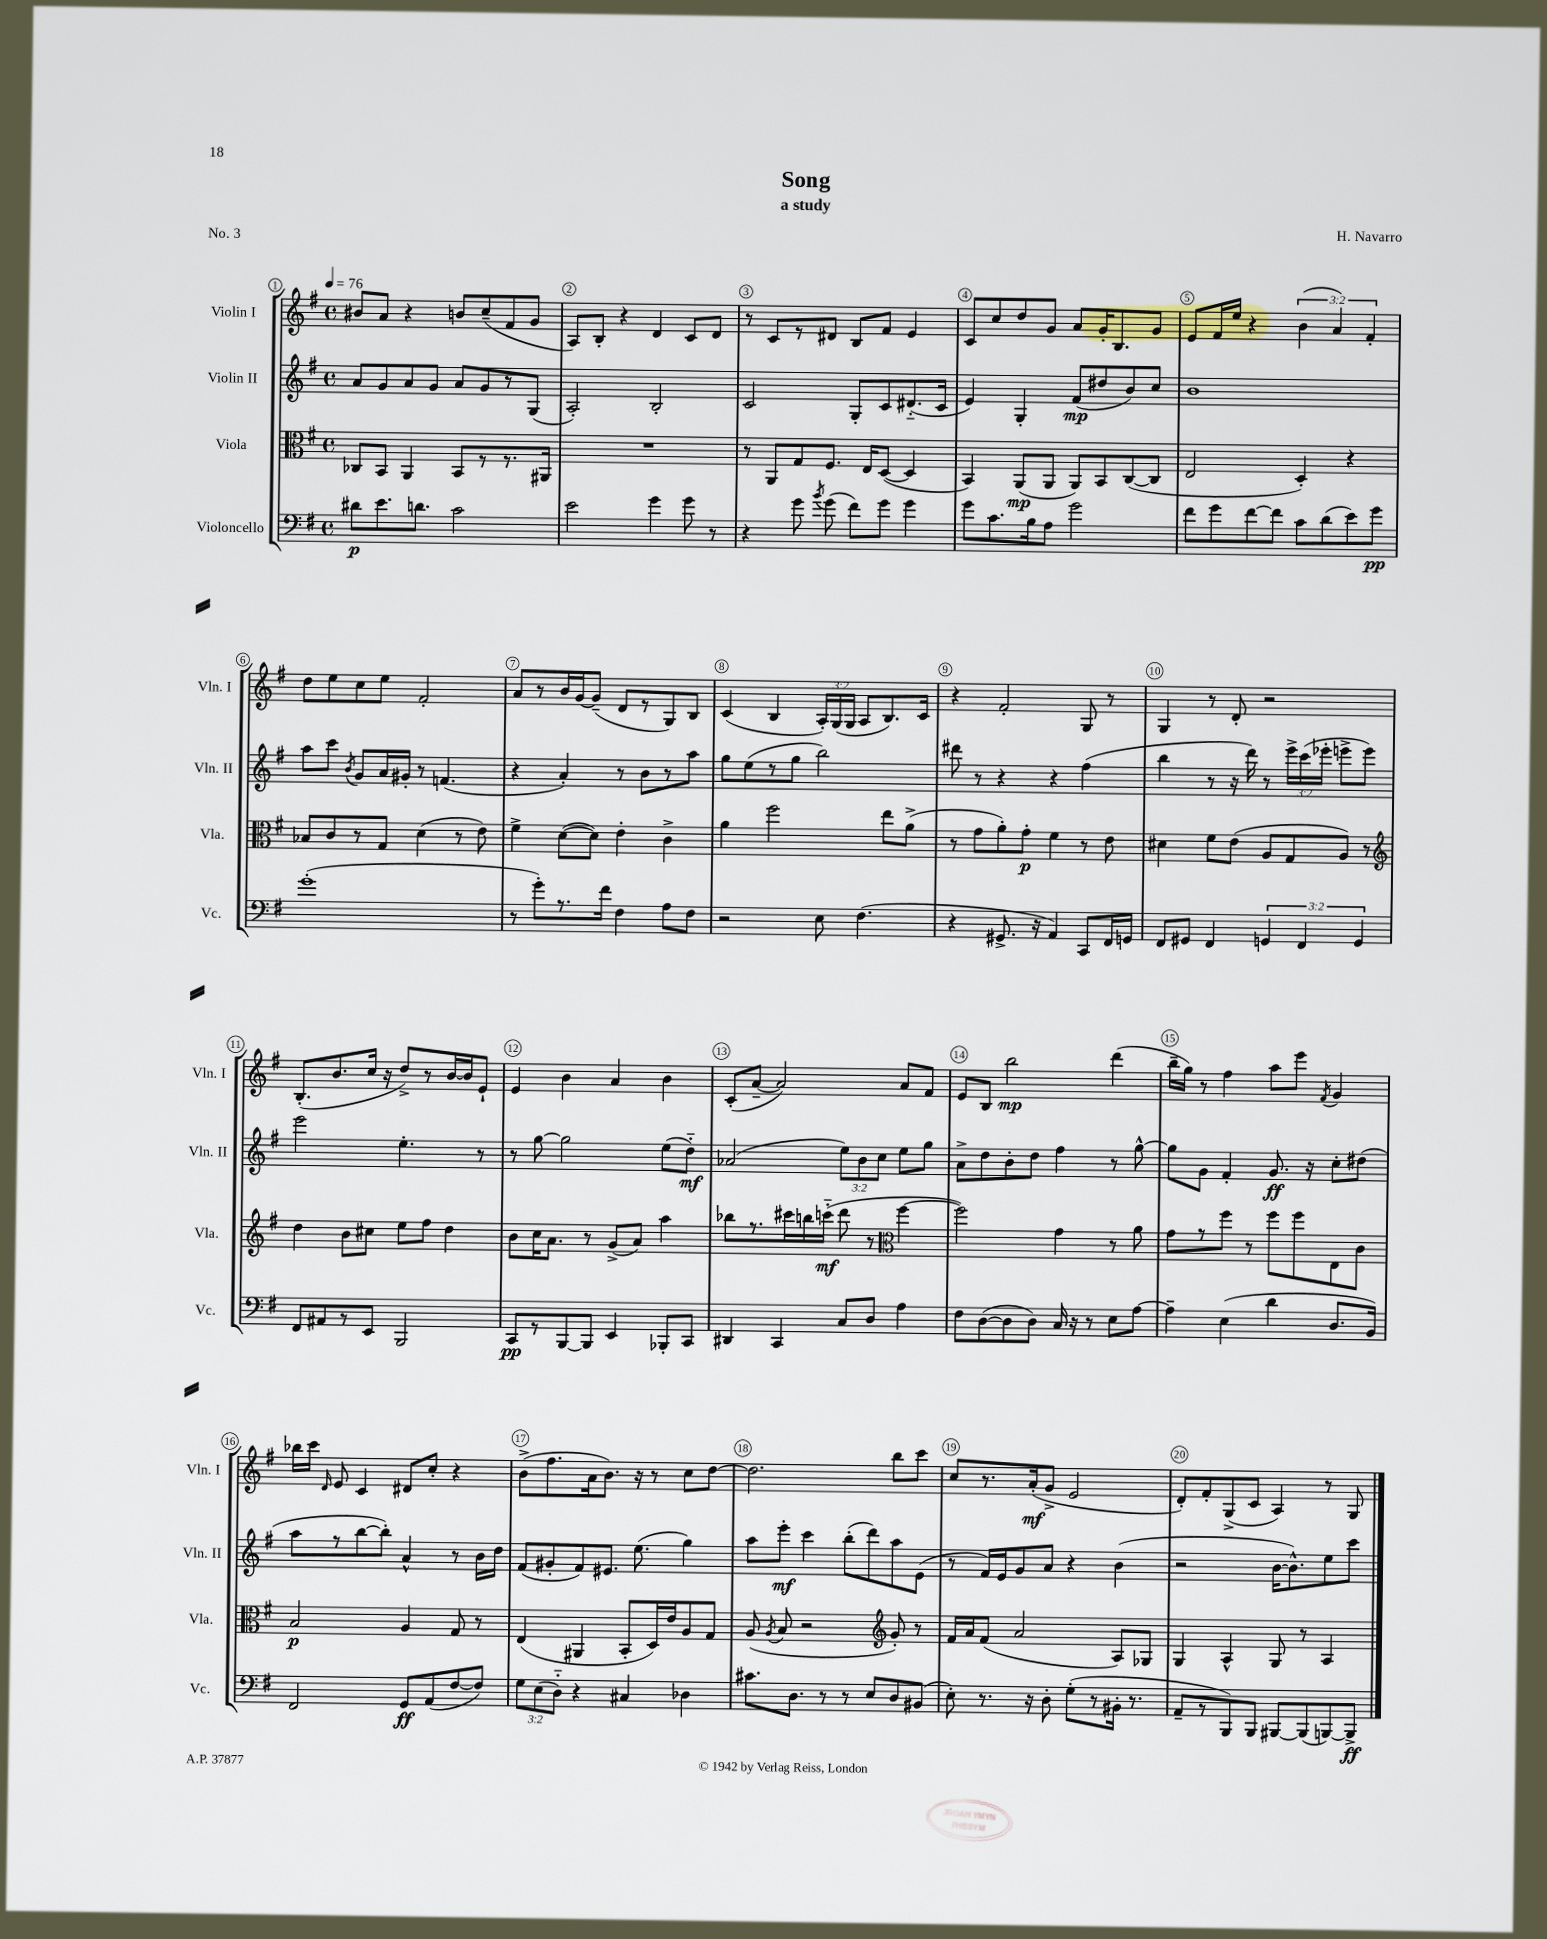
\header { title = "Song" composer = "H. Navarro" subtitle = "a study" piece = "No. 3" }
<<
\new StaffGroup <<
\new Staff = "s0" \with { instrumentName = "Violin I" shortInstrumentName = "Vln. I" } {
    \clef treble \key g \major \defaultTimeSignature \time 4/4 \override Staff.TupletNumber.text = #tuplet-number::calc-fraction-text \tempo 4 = 76
    \autoBeamOff bis'8[ a'8] r4 b'8[ c''8--( fis'8 g'8] |
    a8[) b8]-. r4 d'4 c'8[ d'8] |
    r8 c'8[ r8 dis'8] b8[ fis'8] e'4 |
    c'8[ c''8 d''8 g'8] a'8[ g'16-. b8. g'8] |
    e'8[ fis'16 e''16] r4 \tuplet 3/2 { b'4( a'4) fis'4-. } |
    d''8[ e''8 c''8 e''8] fis'2-. |
    a'8[ r8 b'16 g'16~ g'8]--( d'8[ r8 g8) b8] |
    c'4( b4 \tuplet 3/2 { a16[-.) g16( g16] } a8[ b8.) c'16] |
    r4 fis'2-. g8 r8 |
    g4 r8 d'8-. r2 |
    b8.[-.( b'8. c''16] r16 d''8[->) r8 b'16~ b'16 e'8]-! |
    e'4 b'4 a'4 b'4 |
    c'8[-.( a'8]~-- a'2) a'8[ fis'8] |
    e'8[ b8] b''2\mp d'''4( |
    b''16[-- g''16]) r8 fis''4 a''8[ e'''8] \acciaccatura { fis'8 } g'4 |
    bes''16[ c'''16] \grace { d'16 } e'8 c'4 dis'8[ c''8]-. r4 |
    b'8[->( fis''8. a'16 b'8.]) r16 r8 c''8[ d''8]~ |
    d''2. b''8[ c'''8] |
    c''8[ r8. a'16-.\mf( g'8]-> e'2 |
    d'8[-.) fis'8-. g8->( c'8] a4) r8 g8 \bar "|." |
}
\new Staff = "s1" \with { instrumentName = "Violin II" shortInstrumentName = "Vln. II" } {
    \clef treble \key g \major \defaultTimeSignature \time 4/4 \override Staff.TupletNumber.text = #tuplet-number::calc-fraction-text
    \autoBeamOff a'8[ g'8 a'8 g'8] a'8[ g'8 r8 g8]( |
    a2-.) b2-. |
    c'2 g8[-. c'8 dis'8.-_( c'16] |
    e'4) g4-. fis'8[\mp( dis''8 b'8) c''8] |
    b'1 |
    a''8[ c'''8] \acciaccatura { b'8 } g'8[ a'16 gis'16]-. r8 f'4.( |
    r4 a'4-.) r8 b'8[ r8 a''8] |
    g''8[ e''8( r8 g''8] b''2) |
    dis'''8 r8 r4 r4 fis''4( |
    b''4 r8 r16 d'''16) r8 \tuplet 3/2 { e'''16[-> c'''16( ees'''16]-. } e'''8[-> e'''8]) |
    e'''2 e''4.-. r8 |
    r8 g''8~ g''2 e''8[( d''8]-_\mf) |
    aes'2( \tuplet 3/2 { e''8[) b'8 c''8] } e''8[ g''8] |
    a'8[-> d''8 b'8-. d''8] fis''4 r8 g''8~-^ |
    g''8[ g'8] fis'4-. g'8.\ff r16 c''8[-. dis''8]( |
    a''8[ r8 b''8~ b''8]-.) a'4-^ r8 b'16[ d''16] |
    fis'8[( gis'8-. fis'8) eis'8.] e''8.( g''4) |
    a''8[ e'''8]-.\mf c'''4 b''8[-.( d'''8) a''8 e'8]( |
    r8 fis'16[) e'16 g'8 a'8] r4 b'4( |
    r2 b'16[~ b'8.-^) e''8 c'''8] \bar "|." |
}
\new Staff = "s2" \with { instrumentName = "Viola" shortInstrumentName = "Vla." } {
    \clef alto \key g \major \defaultTimeSignature \time 4/4
    \autoBeamOff ces8[ b,8] a,4 b,8[ r8 r8. ais,16] |
    R1 |
    r8 a,8[ g8 fis8.] e16[ d8]~( d4 |
    b,4) a,8[\mp( a,8] a,8[) b,8 c8~( c8] |
    e2 d4-.) r4 |
    bes8[ c'8 r8 g8] d'4( r8 e'8) |
    fis'4-> d'8[~( d'8]) e'4-. c'4-> |
    a'4 fis''2 e''8[ a'8]->( |
    r8 g'8[ a'8-.) g'8]-.\p fis'4 r8 e'8 |
    dis'4 fis'8[ e'8]( a8[ g8 a8]) r8 |
    \clef treble d''4 b'8[ cis''8] e''8[ fis''8] d''4 |
    b'8[ c''16 a'8.] r8 g'8[->( a'8]) a''4 |
    bes''8[ r8. cis'''16 b''16 c'''16]-_\mf( d'''8 r8 \clef alto fis''4~ |
    fis''2) g'4 r8 a'8 |
    g'8[ r8 fis''8] r8 fis''8[ fis''8 e8 c'8] |
    b2\p a4 g8 r8 |
    e4( ais,4 b,8[-. d16) e'16 a8 g8] |
    a8( \acciaccatura { a8 } b8 r2 \clef treble g'8-.) r8 |
    fis'16[ a'16 fis'8]( a'2 a8[) ges8] |
    g4 a4-^ g8 r8 a4 \bar "|." |
}
\new Staff = "s3" \with { instrumentName = "Violoncello" shortInstrumentName = "Vc." } {
    \clef bass \key g \major \defaultTimeSignature \time 4/4 \override Staff.TupletNumber.text = #tuplet-number::calc-fraction-text
    \autoBeamOff dis'8[\p e'8. d'8.] c'2 |
    e'2 g'4 g'8 r8 |
    r4 g'8 \acciaccatura { b'8 } g'8( fis'8[) g'8] g'4 |
    g'8[ c'8. b16 a8] g'2 |
    fis'8[ g'8 fis'8~ fis'8] c'8[ d'8( e'8) g'8]\pp |
    g'1-.( |
    r8 g'8[-.) r8. fis'16] fis4 a8[ fis8] |
    r2 e8 fis4.( |
    r4 gis,8.-> r16 a,4) c,8[ fis,16 g,16] |
    fis,8[ gis,8] fis,4 \tuplet 3/2 { g,4 fis,4 g,4 } |
    fis,8[ ais,8 r8 e,8] b,,2 |
    c,8[\pp r8 b,,8~ b,,8] e,4 bes,,8[-. c,8] |
    dis,4 c,4 c8[ d8] a4 |
    fis8[ d8~( d8 d8]) c16 r16 r8 e8[ a8]~ |
    a4-- e4( d'4 d8.[ b,16]) |
    fis,2 g,8[\ff a,8( fis8~ fis8]) |
    \tuplet 3/2 { g8[ e8( d8]-_) } r4 cis4 des4 |
    cis'8.[ d8.] r8 r8 e8[ d8 bis,8]( |
    e8-.) r8. r16 d8-. g8[-.( r8 bis,16]-. r8. |
    a,8[-- r8 b,,8) b,,8] bis,,8[~ bis,,8( b,,8~) b,,8]->\ff \bar "|." |
}
>>
>>
\layout { \context { \Score \override BarNumber.break-visibility = ##(#f #t #t) barNumberVisibility = #all-bar-numbers-visible \override BarNumber.stencil = #(make-stencil-circler 0.1 0.3 ly:text-interface::print) } }
